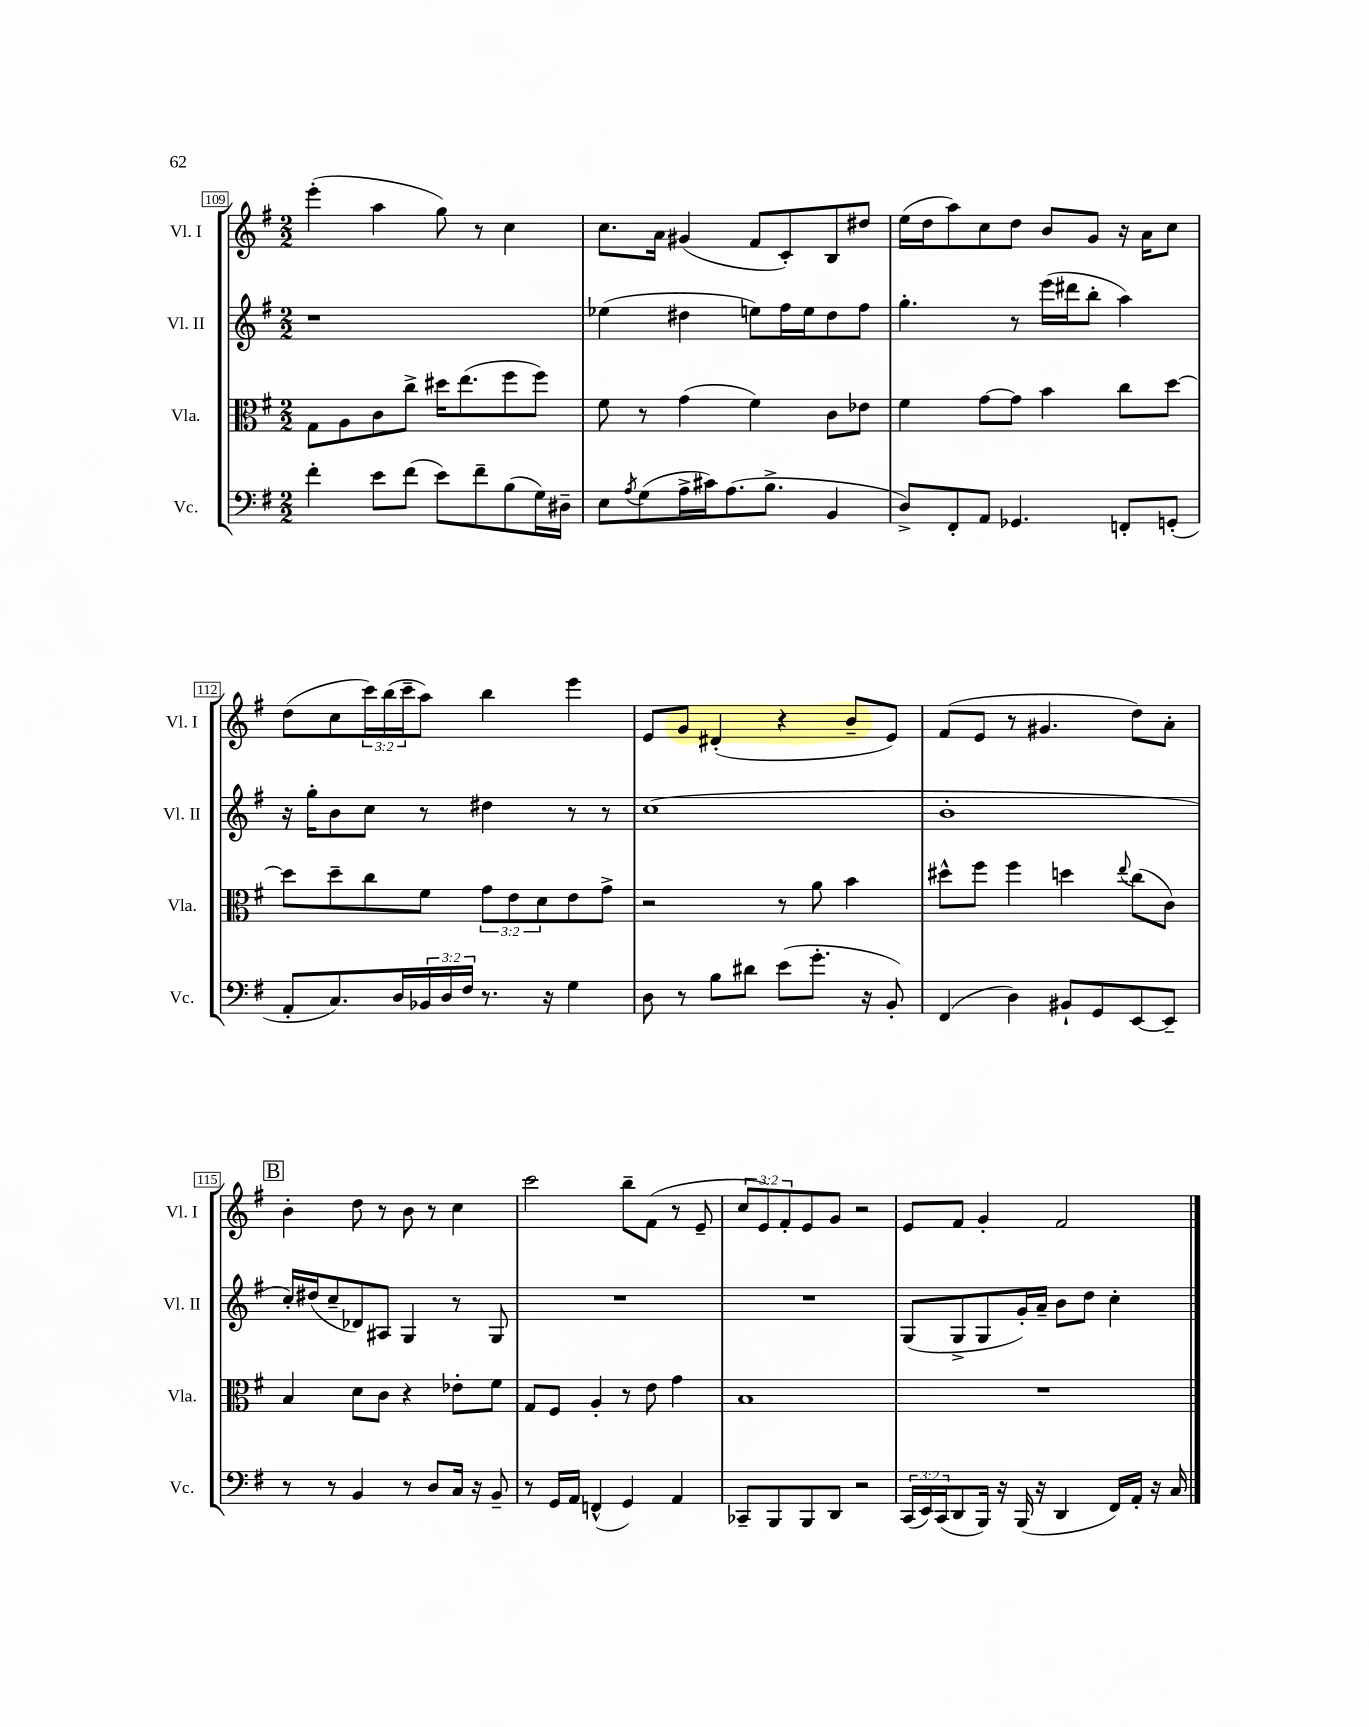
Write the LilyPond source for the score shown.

<<
\new StaffGroup <<
\new Staff = "s0" \with { instrumentName = "Vl. I" shortInstrumentName = "Vl. I" } {
    \clef treble \key g \major \numericTimeSignature \time 2/2 \override Staff.TupletNumber.text = #tuplet-number::calc-fraction-text
    e'''4-.( a''4 g''8) r8 c''4 |
    c''8. a'16 gis'4( fis'8 c'8-.) b8 dis''8 |
    e''16( d''16 a''8) c''8 d''8 b'8 g'8 r16 a'16 c''8 |
    d''8( c''8 \tuplet 3/2 { c'''16) b''16( c'''16-- } a''8) b''4 e'''4 |
    e'8 g'8 dis'4-.( r4 b'8-- e'8) |
    fis'8( e'8 r8 gis'4. d''8) a'8-. |
    \mark \markup { \box "B" } b'4-. d''8 r8 b'8 r8 c''4 |
    c'''2 b''8-- fis'8( r8 e'8-- |
    \tuplet 3/2 { c''8 e'8) fis'8-. } e'8 g'8 r2 |
    e'8 fis'8 g'4-. fis'2 \bar "|." |
}
\new Staff = "s1" \with { instrumentName = "Vl. II" shortInstrumentName = "Vl. II" } {
    \clef treble \key g \major \numericTimeSignature \time 2/2
    r1 |
    ees''4( dis''4 e''8) fis''16 e''16 dis''8 fis''8 |
    g''4.-. r8 e'''16( dis'''16 b''8-. a''4) |
    r16 g''16-. b'8 c''8 r8 dis''4 r8 r8 |
    c''1( |
    b'1-. |
    \mark \markup { \box "B" } c''16-.) dis''16( c''8-- des'8) ais8 g4 r8 g8 |
    R1 |
    R1 |
    g8( g8-> g8 g'16-.) a'16-- b'8 d''8 c''4-. \bar "|." |
}
\new Staff = "s2" \with { instrumentName = "Vla." shortInstrumentName = "Vla." } {
    \clef alto \key g \major \numericTimeSignature \time 2/2 \override Staff.TupletNumber.text = #tuplet-number::calc-fraction-text
    g8 a8 c'8 c''8-> dis''16 e''8.( fis''8 fis''8) |
    fis'8 r8 g'4( fis'4) c'8 ees'8 |
    fis'4 g'8~ g'8 b'4 c''8 d''8~ |
    d''8 d''8-- c''8 fis'8 \tuplet 3/2 { g'8 e'8 d'8 } e'8 g'8-> |
    r2 r8 a'8 b'4 |
    dis''8-^ fis''8 fis''4 d''4 \appoggiatura { e''8 } c''8( c'8) |
    \mark \markup { \box "B" } b4 d'8 c'8 r4 ees'8-. fis'8 |
    g8 fis8 a4-. r8 e'8 g'4 |
    b1 |
    R1 \bar "|." |
}
\new Staff = "s3" \with { instrumentName = "Vc." shortInstrumentName = "Vc." } {
    \clef bass \key g \major \numericTimeSignature \time 2/2 \override Staff.TupletNumber.text = #tuplet-number::calc-fraction-text
    fis'4-. e'8 fis'8( e'8) fis'8-- b8( g16) dis16-- |
    e8 \acciaccatura { a8 } g8( a16-> cis'16) a8.( b8.-> b,4 |
    d8->) fis,8-. a,8 ges,4. f,8-. g,8-.( |
    a,8-. c8.) d16 \tuplet 3/2 { bes,16 d16 fis16 } r8. r16 g4 |
    d8 r8 b8 dis'8 e'8( g'8.-. r16 b,8-.) |
    fis,4( d4) bis,8-! g,8 e,8~ e,8-- |
    \mark \markup { \box "B" } r8 r8 b,4 r8 d8 c16 r16 b,8-- |
    r8 g,16 a,16 f,4-^( g,4) a,4 |
    ces,8-- b,,8 b,,8 d,8 r2 |
    \tuplet 3/2 { c,16( e,16) c,16( } d,8 b,,16) r16 b,,16( r16 d,4 fis,16) a,16-. r16 c16 \bar "|." |
}
>>
>>
\layout { \context { \Score currentBarNumber = #109 \override BarNumber.stencil = #(make-stencil-boxer 0.1 0.3 ly:text-interface::print) } }
